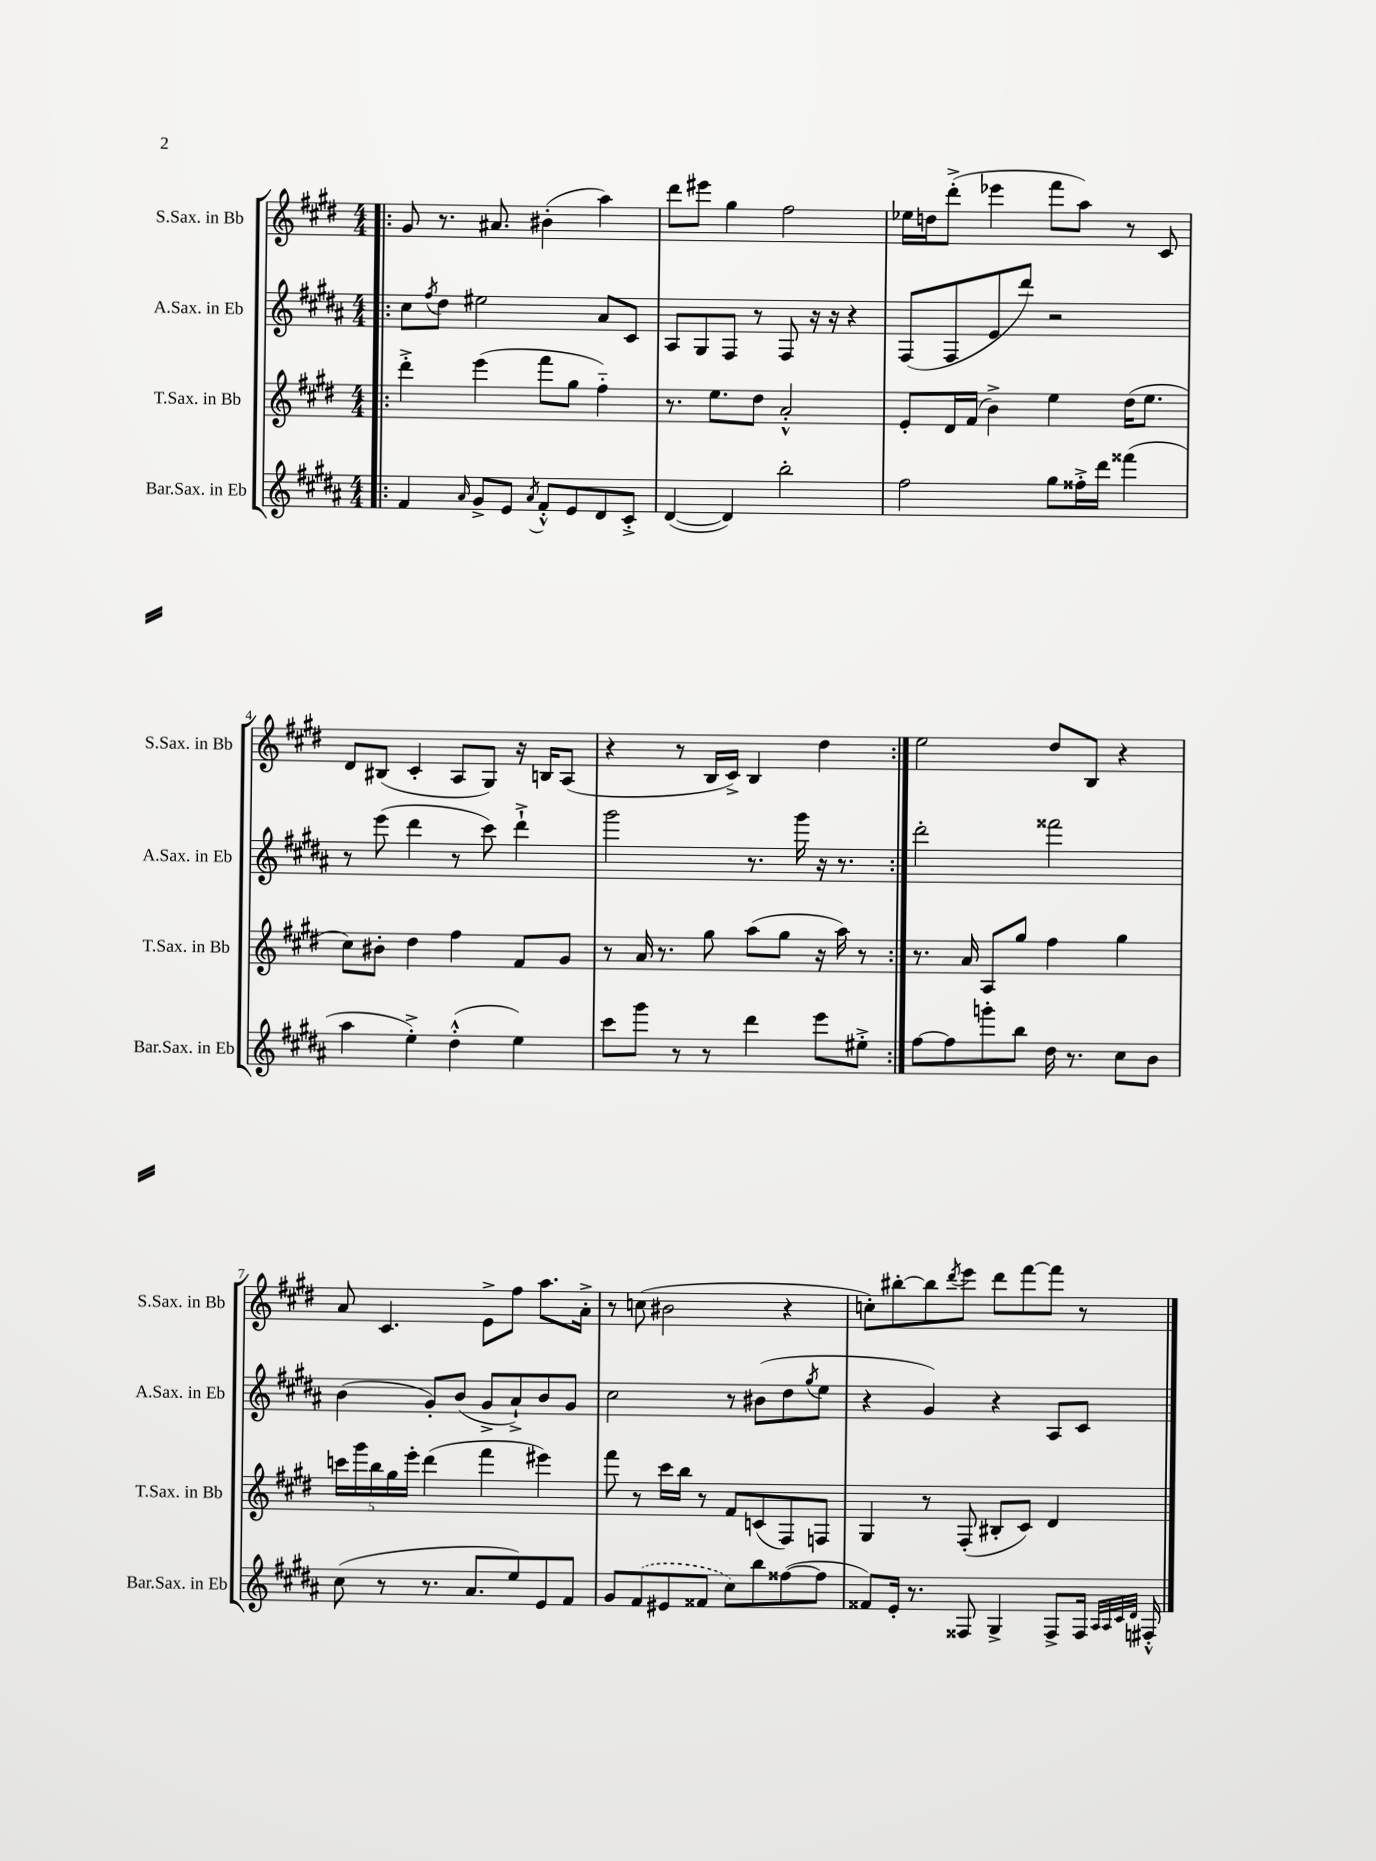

**kern	**kern	**kern	**kern
*staff4	*staff3	*staff2	*staff1
*clefG2	*clefG2	*clefG2	*clefG2
*k[f#c#g#d#a#]	*k[f#c#g#d#]	*k[f#c#g#d#a#]	*k[f#c#g#d#]
*M4/4	*M4/4	*M4/4	*M4/4
=!|:	=!|:	=!|:	=!|:
4f#	4ddd#'^	8cc#	8g#
.	.	8qff#	.
.	.	8dd#	8.r
16qqa#	.	.	.
8g#^	(4eee	2ee#	.
.	.	.	8.a#
8e	.	.	.
8qa#	.	.	.
8f#'^^	8fff#	.	(4b#'
8e	8gg#	.	.
8d#	4ff#'~)	8a#	4aa)
8c#'^	.	8c#	.
=	=	=	=
([4d#	8.r	8A#	8ddd#
.	.	8G#	8eee#
.	8.ee	.	.
4d#])	.	8F#	4gg#
.	8dd#	8r	.
2bb'	2a'^^	8F#	2ff#
.	.	16r	.
.	.	16r	.
.	.	4r	.
=	=	=	=
2ff#	8e'	(8F#	16ee-
.	.	.	16dd
.	16d#	8F#	(8ddd#'^
.	(16f#	.	.
.	4b^)	8e	4eee-
.	.	8ddd#)	.
8gg#	4ee	2r	8fff#
16ff##'^	.	.	8aa)
16ddd#	.	.	.
(4fff##	(16dd#	.	8r
.	8.ee	.	.
.	.	.	8c#
=	=	=	=
4aa#	8cc#)	8r	8d#
.	8b#'	(8eee	(8B#
4ee'^)	4dd#	4ddd#	4c#'
(4dd#'^^	4ff#	8r	8A
.	.	8ccc#)	8G#)
4ee)	8f#	4ddd#`^	16r
.	.	.	16B
.	8g#	.	(8A
=	=	=	=
8ccc#	8r	2ggg#	4r
8ggg#	16a	.	.
.	8.r	.	.
8r	.	.	8r
8r	8gg#	.	16B
.	.	.	16c#^)
4ddd#	(8aa	8.r	4B
.	8gg#	.	.
.	.	16ggg#	.
8eee	16r	16r	4dd#
.	16aa)	8.r	.
8ee#'^	8r	.	.
=:|!	=:|!	=:|!	=:|!
[8ff#	8.r	2ddd#'	2ee
8ff#]	.	.	.
.	16a	.	.
8ggg'	8A	.	.
8bb	8gg#	.	.
16dd#	4ff#	2fff##	8dd#
8.r	.	.	.
.	.	.	8B
8cc#	4gg#	.	4r
8b	.	.	.
=	=	=	=
(8cc#	20ccc	(4b	8a
.	20ggg#	.	.
.	20bb	.	.
8r	.	.	4.c#
.	20gg#	.	.
.	20eee'	.	.
8.r	(4ddd#	8g#')	.
.	.	(8b	.
8.a#	.	.	.
.	4fff#	8g#^	8e^
8ee)	.	8a#`^)	8ff#
8e	4eee#)	8b	8.aa
8f#	.	8g#	.
.	.	.	16a'^
=	=	=	=
8g#	8fff#	2cc#	8r
(8f#	8r	.	(8cc
8e#	16ccc#	.	2b#
.	16bb	.	.
8f##	8r	.	.
8cc#)	8f#	8r	.
8bb	(8c	(8b#	.
([8ff##	8F#)	8dd#	4r
.	.	8qgg#	.
8ff##]	8F	8ee	.
=	=	=	=
8f##)	4G#	4r	8cc')
16e'	.	.	[8bb#'
8.r	.	.	.
.	8r	4g#)	8bb#]
.	.	.	8qddd#
8F##	(8F#'	.	8eee
4G#^	8B#'	4r	8ddd#
.	8c#)	.	[8fff#
8F##^	4d#	8A#	8fff#]
16F##	.	8c#	8r
32qqA#	.	.	.
32qqA#	.	.	.
32qqc#	.	.	.
32qqd#	.	.	.
16F#'^^	.	.	.
==	==	==	==
*-	*-	*-	*-
